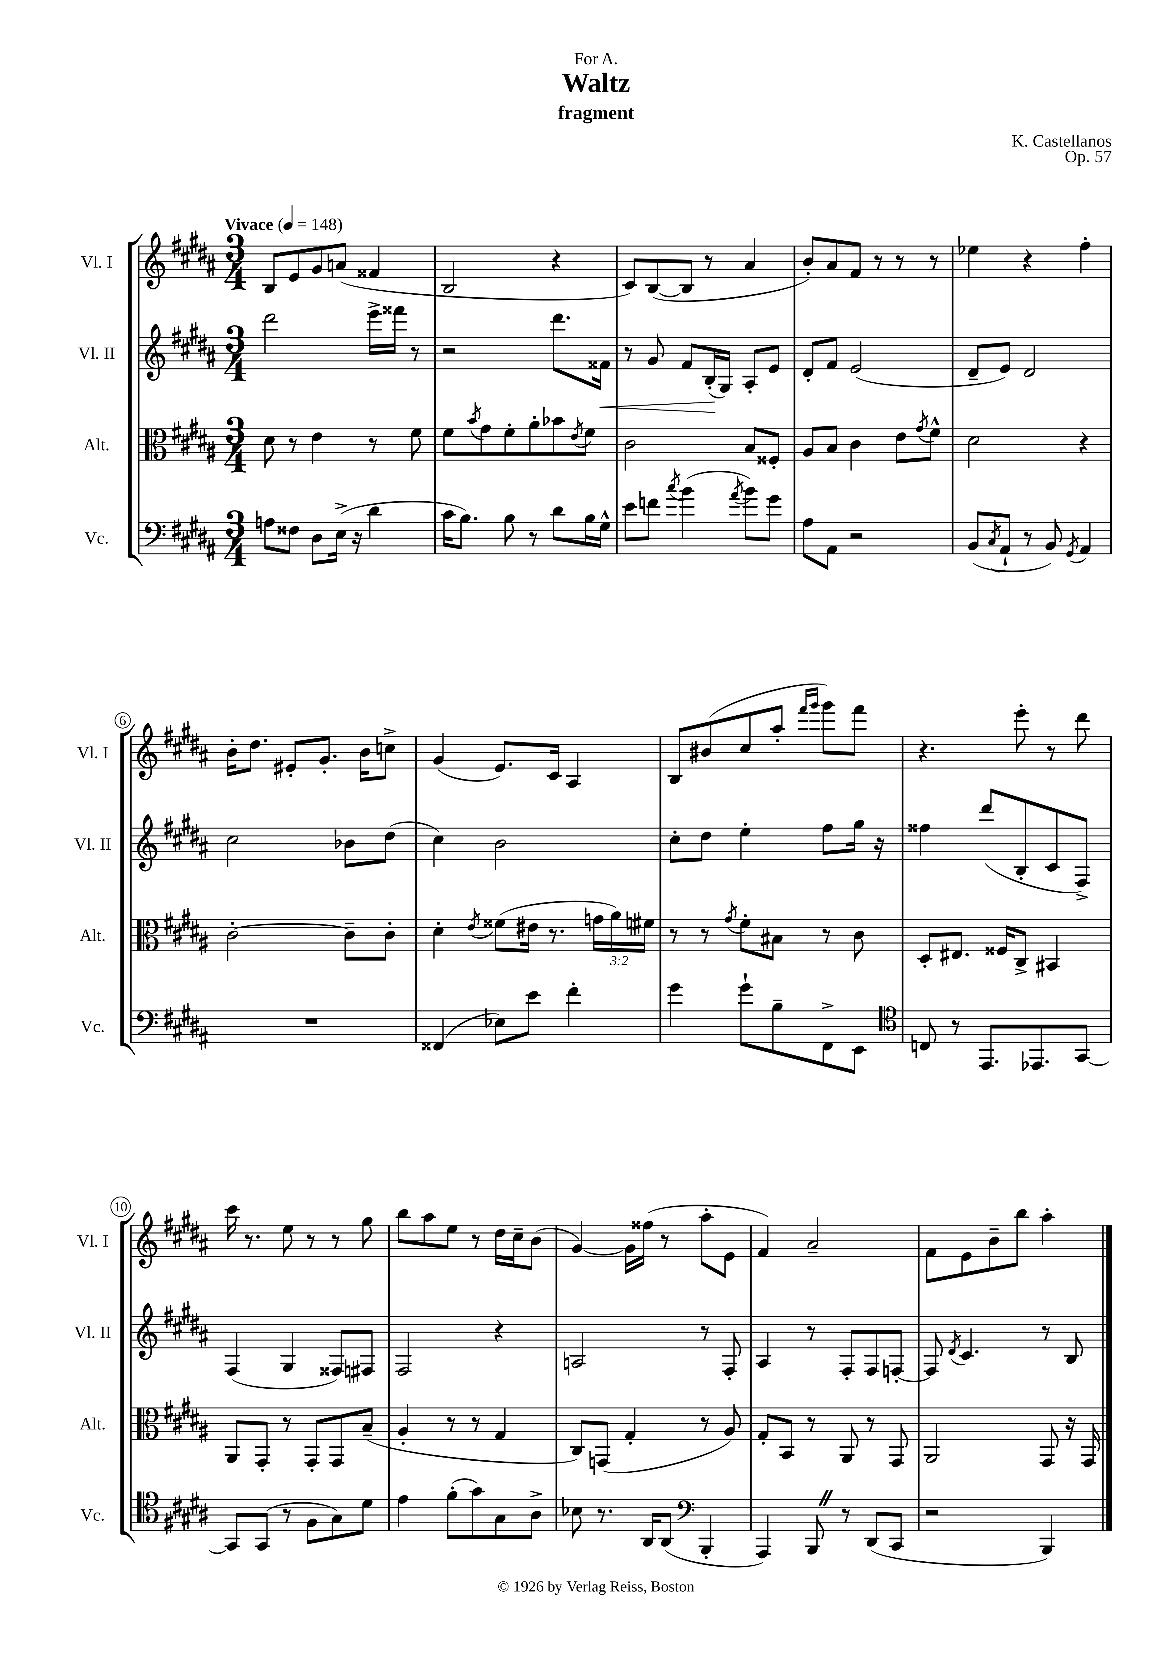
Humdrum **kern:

**kern	**kern	**kern	**dynam	**kern
*part4	*part3	*part2	*part2	*part1
*staff4	*staff3	*staff2	*staff2	*staff1
*I"Vc.	*I"Alt.	*I"Vl. II	*	*I"Vl. I
*I'Vc.	*I'Alt.	*I'Vl. II	*	*I'Vl. I
*clefF4	*clefC3	*clefG2	*	*clefG2
*k[f#c#g#d#a#]	*k[f#c#g#d#a#]	*k[f#c#g#d#a#]	*	*k[f#c#g#d#a#]
*M3/4	*M3/4	*M3/4	*	*M3/4
*MM148	*MM148	*MM148	*	*MM148
=1	=1	=1	=1	=1
!	!	!	!	!LO:TX:a:B:t=Vivace
8An\L	8d#\	2ddd#\	.	8B/L
8F##X\J	8r	.	.	8e/
8D#\L	4e\	.	.	8g#/
(16E^\Jk	.	.	.	(8an/J
16r	.	.	.	.
4d#\	8r	16eee^\LL	.	4f##X/
.	.	16fff##X\JJ	.	.
.	8f#\	8r	.	.
=2	=2	=2	=2	=2
16c#\KL	8f#\L	2r	.	2B/
8.B\J)	.	.	.	.
.	8qb/	.	.	.
.	8g#\	.	.	.
8B\	8f#'\	.	.	.
8r	8a#'\	.	.	.
8d#\L	8b-X\	8.ddd#\L	.	4r
.	8qe/	.	.	.
16B\L	8f#\J	.	.	.
!	!	!	!LO:HP:b	!
16G#^^\JJ	.	16f##X\Jk	<	.
=3	=3	=3	=3	=3
8e\L	2c#\	8r	.	8c#/L)
8fn\J	.	8g#/	.	([8B/
8qcc#/	.	.	.	.
(4b\	.	8f#/L	.	8B/J]
.	.	(16B'/L	.	8r
.	.	16G#/JJ)	[	.
8qa#/	.	.	.	.
8b\L)	8B/L	8A#'/L	.	4a#/
8g#\J	8F##X'/J	8e/J	.	.
=4	=4	=4	=4	=4
8A#\L	8A#/L	8d#'/L	.	8b'/L)
8AA#\J	8B/J	8f#/J	.	8a#/
2r	4c#\	(2e/	.	8f#/J
.	.	.	.	8r
.	8e\L	.	.	8r
.	8qg#/	.	.	.
.	8f#^^\J	.	.	8r
=5	=5	=5	=5	=5
(8BB/L	2d#\	8d#~/L	.	4ee-X\
8qC#/	.	.	.	.
8AA#`/J	.	8e/J)	.	.
8r	.	2d#/	.	4r
8BB/)	.	.	.	.
8qGG#/	.	.	.	.
4AA#/	4r	.	.	4ff#'\
!!LO:LB:g=z
=6	=6	=6	=6	=6
2.r	[2c#'\	2cc#\	.	16b'\KL
.	.	.	.	8.dd#\J
.	.	.	.	8e#X'/L
.	.	.	.	8.g#'/J
.	8c#~\L]	8b-X\L	.	.
.	.	.	.	16b\KL
.	8c#'\J	(8dd#\J	.	8ccn^\J
=7	=7	=7	=7	=7
(4FF##X/	4d#'\	4cc#\)	.	(4g#/
.	8qe/	.	.	.
8E-X\L)	(8f##X\L	2b\	.	8.e/L)
8e\J	16e#X\Jk	.	.	.
.	8.r	.	.	16c#/Jk
4f#'\	.	.	.	4A#/
.	24gn\LL	.	.	.
.	24a#\)	.	.	.
.	24f#X\JJ	.	.	.
=8	=8	=8	=8	=8
4g#\	8r	8cc#'\L	.	8B/L
.	8r	8dd#\J	.	(8b#X/
.	8qg#/	.	.	.
8g#`\L	8f#'\L	4ee'\	.	8cc#/
8B~\	8B#X\J	.	.	8aa#'/J
.	.	.	.	16qqfff#/LL
.	.	.	.	16qqggg#/JJ
8FF#^\	8r	8ff#\L	.	8ggg#\L)
8EE\J	8c#\	16gg#\Jk	.	8fff#\J
.	.	16r	.	.
=9	=9	=9	=9	=9
*clefC4	*	*	*	*
8Cn/	8D#'/L	4ff##X\	.	4.r
8r	8.E#X/J	.	.	.
8.EE/L	.	(8ddd#/L	.	.
.	16F##X/KL	.	.	.
.	8C#^/J	8B'/	.	8eee'\
8.EE-X/	.	.	.	.
.	4BB#X/	8c#/	.	8r
[8GG#/J	.	8F#^/J)	.	8ddd#\
!!LO:LB:g=z
=10	=10	=10	=10	=10
8GG#/L]	8AA#/L	(4F#/	.	16ccc#\
.	.	.	.	8.r
(8GG#/J	8GG#'/J	.	.	.
8r	8r	4G#/	.	8ee\
8F#\L	8GG#'/L	.	.	8r
8G#\)	8GG#/	8F##X/L)	.	8r
8d#\J	(8B~/J	8F#X/J	.	8gg#\
=11	=11	=11	=11	=11
4e\	4A#'/	2F#/	.	8bb\L
.	.	.	.	8aa#\
(8f#'\L	8r	.	.	8ee\J
8g#\)	8r	.	.	8r
8G#\	4G#/	4r	.	16dd#\LL
.	.	.	.	16cc#~\J
8A#^\J	.	.	.	(8b\J
=12	=12	=12	=12	=12
8B-X\	8C#/L)	2An/	.	[4g#/)
8.r	(8GGn/J	.	.	.
.	4G#'/	.	.	16g#\LL]
16AA#/KL	.	.	.	(16ff##X\JJ
(8AA#/J	.	.	.	8r
*clefF4	*	*	*	*
4BBB'/	8r	8r	.	8aa#'\L
.	8A#/)	8F#'/	.	8e\J
=13	=13	=13	=13	=13
4AAA#/)	8G#'/L	4A#/	.	4f#/)
.	8BB/J	.	.	.
8BBBZ/	8r	8r	.	2a#~/
8r	8AA#/	8F#'/L	.	.
(8DD#/L	8r	8F#/	.	.
8CC#/J	8GG#/	[8Fn'/J	.	.
=14	=14	=14	=14	=14
2r	2AA#/	8F/]	.	8f#\L
.	.	8qd#/	.	.
.	.	4.c#/	.	8e\
.	.	.	.	8b~\
.	.	.	.	8bb\J
4BBB/)	8GG#/	8r	.	4aa#'\
.	16r	8B/	.	.
.	16GG#/	.	.	.
==	==	==	==	==
*-	*-	*-	*-	*-
